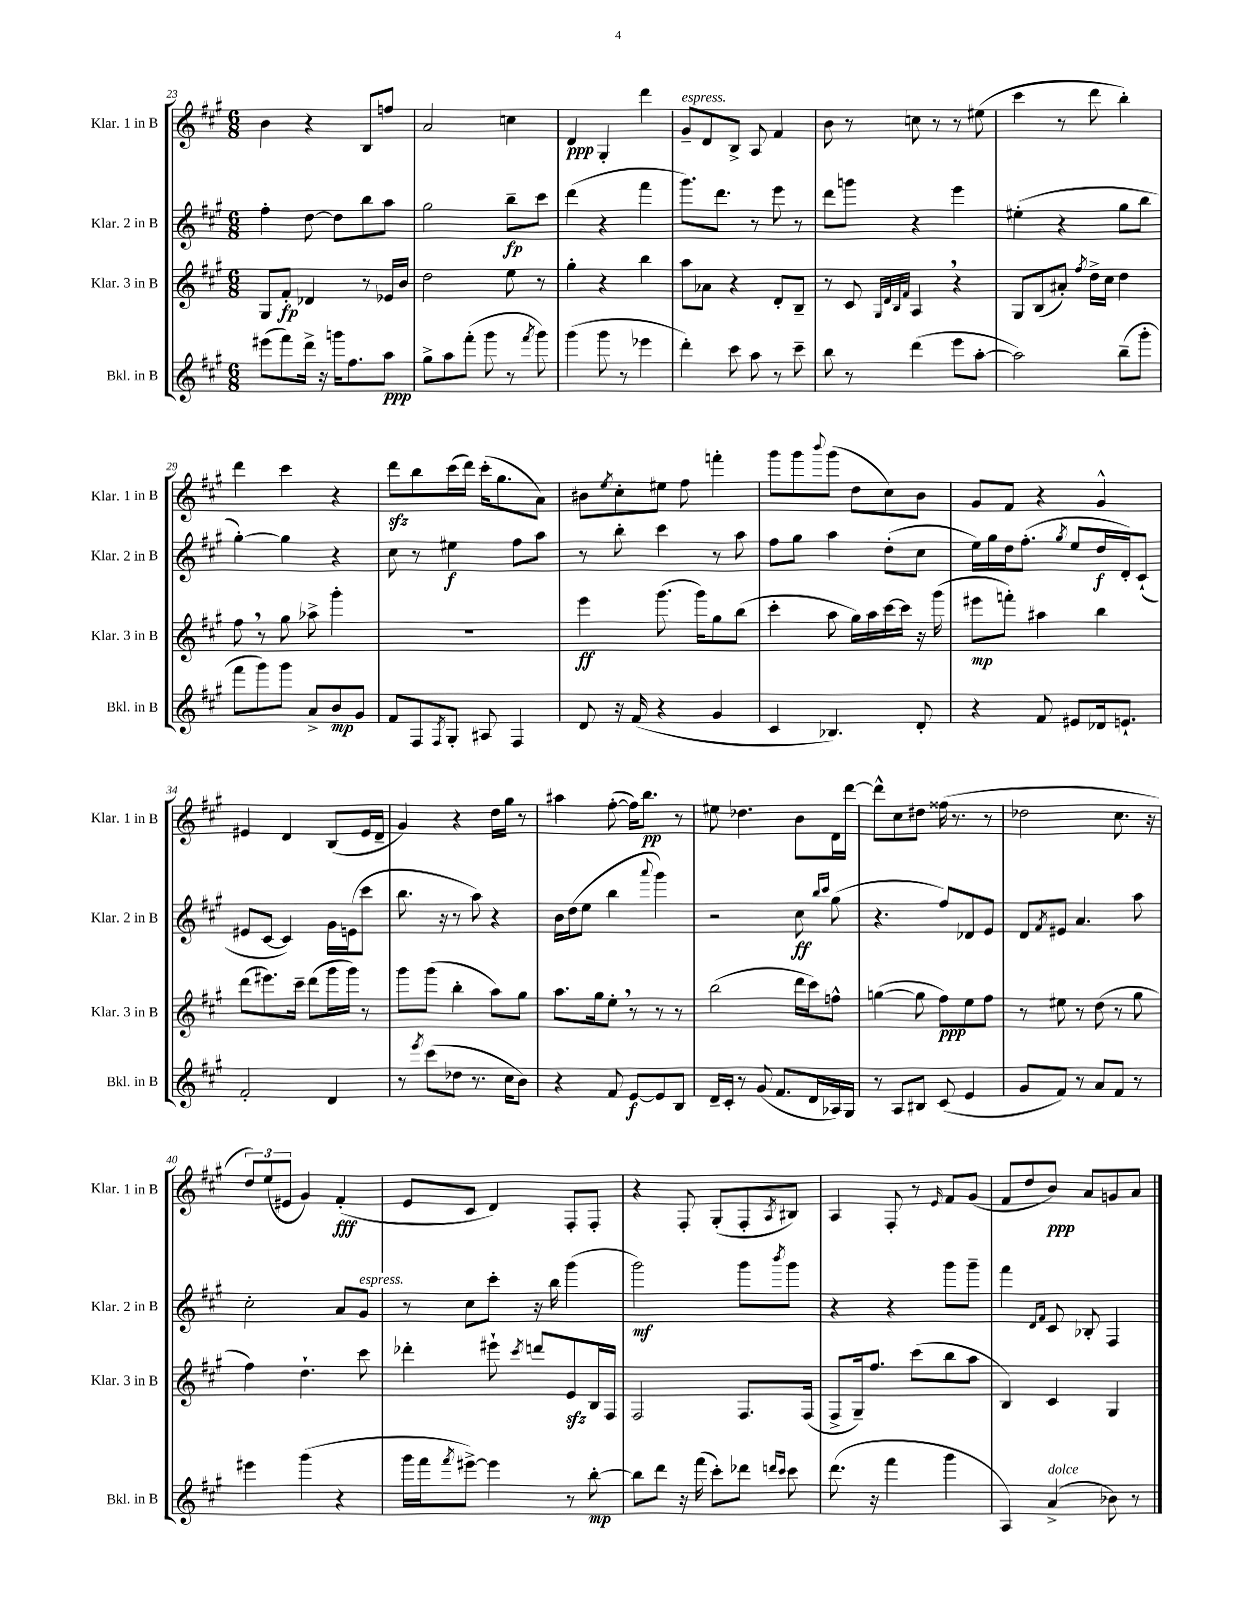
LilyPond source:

<<
\new StaffGroup <<
\new Staff = "s0" \with { instrumentName = "Klar. 1 in B" shortInstrumentName = "Klar. 1 in B" } {
    \clef treble \key a \major \numericTimeSignature \time 6/8
    b'4 r4 b8 f''8 |
    a'2 c''4 |
    d'4\ppp gis4-. d'''4 |
    gis'8--^\markup { \italic "espress." } d'8 b8-> a8 fis'4 |
    b'8 r8 c''8 r8 r8 eis''8( |
    cis'''4 r8 d'''8 b''4-.) |
    d'''4 cis'''4 r4 |
    d'''8\sfz b''8 cis'''16( d'''16) cis'''16-.( gis''8. a'8) |
    bis'8 \acciaccatura { e''8 } cis''8-. eis''8 fis''8 f'''4-. |
    gis'''8 gis'''8 \appoggiatura { b'''8 } gis'''8( d''8 cis''8) b'8 |
    gis'8 fis'8 r4 gis'4-^ |
    eis'4 d'4 b8( eis'16 d'16-- |
    gis'4) r4 d''16 gis''16 r8 |
    ais''4 fis''8~-.( fis''16) b''8.\pp r8 |
    eis''8 des''4. b'8 d'16 d'''16~ |
    d'''8-^ cis''8 dis''8 fisis''16( r8. r8 |
    des''2 cis''8. r16 |
    \tuplet 3/2 { d''8) e''8( eis'8 } gis'4) fis'4-.\fff( |
    e'8 cis'8 d'4) fis8-. fis8-. |
    r4 fis8-. gis8-.( fis8-. \acciaccatura { a8 } bis8) |
    a4 fis8-. r8 \grace { e'16 } fis'8 gis'8( |
    fis'8 d''8 b'8\ppp) a'8 g'8 a'8 \bar "|." |
}
\new Staff = "s1" \with { instrumentName = "Klar. 2 in B" shortInstrumentName = "Klar. 2 in B" } {
    \clef treble \key a \major \numericTimeSignature \time 6/8
    fis''4-. d''8~ d''8 b''8 a''8 |
    gis''2 b''8--\fp cis'''8 |
    d'''4( r4 fis'''4 |
    gis'''8.) d'''8. r8 e'''8 r8 |
    d'''8 g'''8 r4 e'''4 |
    eis''4-.( r4 gis''8 b''8 |
    gis''4~-.) gis''4 r4 |
    cis''8 r8 eis''4\f fis''8 a''8 |
    r8 b''8-. cis'''4 r8 a''8 |
    fis''8 gis''8 a''4 d''8-.( cis''8 |
    e''16) gis''16 d''16 fis''8.-.( \acciaccatura { gis''8 } e''8 d''16\f d'16-.) cis'8-!( |
    eis'8 cis'8~ cis'4) gis'16 e'16( cis'''8 |
    b''8. r16 r8 a''8) r4 |
    b'16 d''16( e''8 b''4 \appoggiatura { a'''8 } gis'''4) |
    r2 cis''8\ff \grace { b''16 cis'''16 } gis''8( |
    r4. fis''8) des'8 e'8 |
    d'8 \acciaccatura { fis'8 } eis'8 a'4. a''8 |
    cis''2-. a'8 gis'8^\markup { \italic "espress." } |
    r8 cis''8 cis'''8-. r16 b''16 gis'''4( |
    gis'''2\mf) gis'''8 \acciaccatura { b'''8 } gis'''8 |
    r4 r4 gis'''8 gis'''8-- |
    fis'''4 \grace { d'16 fis'16 } cis'8 bes8-. fis4 \bar "|." |
}
\new Staff = "s2" \with { instrumentName = "Klar. 3 in B" shortInstrumentName = "Klar. 3 in B" } {
    \clef treble \key a \major \numericTimeSignature \time 6/8
    gis8 fis'8-.\fp des'4 r8 ees'16 b'16 |
    d''2 e''8 r8 |
    gis''4-. r4 b''4 |
    a''8 aes'8 r4 d'8-. b8-- |
    r8 cis'8 \grace { gis32 d'32 b32 fis'32 } a4 \breathe r4 |
    gis8 b8( ais'8-.) \acciaccatura { fis''8 } d''16-> cis''16 d''4 |
    fis''8 \breathe r8 gis''8 aes''8-> gis'''4-. |
    R2. |
    e'''4\ff gis'''8.( gis'''16) gis''8 b''8( |
    cis'''4-. a''8 gis''16) a''16 cis'''16~ cis'''16 r16 gis'''16( |
    eis'''8\mp f'''8-.) ais''4 b''4 |
    d'''8( eis'''8.) cis'''16-- d'''8( gis'''16 gis'''16) r8 |
    gis'''8 gis'''8( b''4-. a''8) gis''8 |
    a''8. gis''16 e''8-. \breathe r8 r8 r8 |
    b''2( d'''16 cis'''16) f''8-^ |
    g''4~( g''8 fis''8\ppp) e''8 fis''8 |
    r8 eis''8 r8 d''8( r8 gis''8 |
    fis''4) d''4.-! cis'''8 |
    des'''4-. eis'''8-! \acciaccatura { cis'''8 } d'''8 e'8\sfz b16 fis16 |
    fis2 fis8. fis16( |
    fis8-> gis16--) fis''8. cis'''8( b''8 a''8 |
    b4) cis'4 gis4 \bar "|." |
}
\new Staff = "s3" \with { instrumentName = "Bkl. in B" shortInstrumentName = "Bkl. in B" } {
    \clef treble \key a \major \numericTimeSignature \time 6/8
    eis'''8( fis'''8) d'''16-> r16 g'''16 fis''8. a''8\ppp |
    gis''8-> a''8 fis'''8-.( gis'''8 r8 \acciaccatura { fis'''8 } gis'''8) |
    gis'''4( gis'''8 r8 ees'''4 |
    d'''4-.) cis'''8 a''8 r8 cis'''8-- |
    b''8 r8 d'''4( e'''8 a''8~-. |
    a''2) b''8--( gis'''8-. |
    fis'''8 gis'''8) gis'''8 a'8-> b'8\mp gis'8 |
    fis'8 fis8 \acciaccatura { fis8 } gis8-. ais8 fis4 |
    d'8 r16 fis'16( r4 gis'4 |
    cis'4 bes4.) d'8-. |
    r4 fis'8 eis'8 des'16 e'8.-! |
    fis'2-. d'4 |
    r8 \acciaccatura { e'''8 } cis'''8( des''8 r8. cis''16 b'8) |
    r4 fis'8 e'8~\f e'8 b8 |
    d'16-- cis'16-. r8 gis'8( fis'8. d'16 aes16) gis16 |
    r8 a8 bis8 cis'8( e'4 |
    gis'8 fis'8) r8 a'8 fis'8 r8 |
    eis'''4 gis'''4( r4 |
    gis'''16 fis'''16 \acciaccatura { fis'''8 } eis'''8~->) eis'''4 r8 b''8~-.\mp |
    b''8 d'''8 r16 fis'''16( cis'''8-.) des'''8 \grace { d'''16 cis'''16 } cis'''8 |
    d'''8.( r16 fis'''4 gis'''4 |
    a4) a'4->^\markup { \italic "dolce" }( bes'8) r8 \bar "|." |
}
>>
>>
\layout { \context { \Score currentBarNumber = #23 } }
